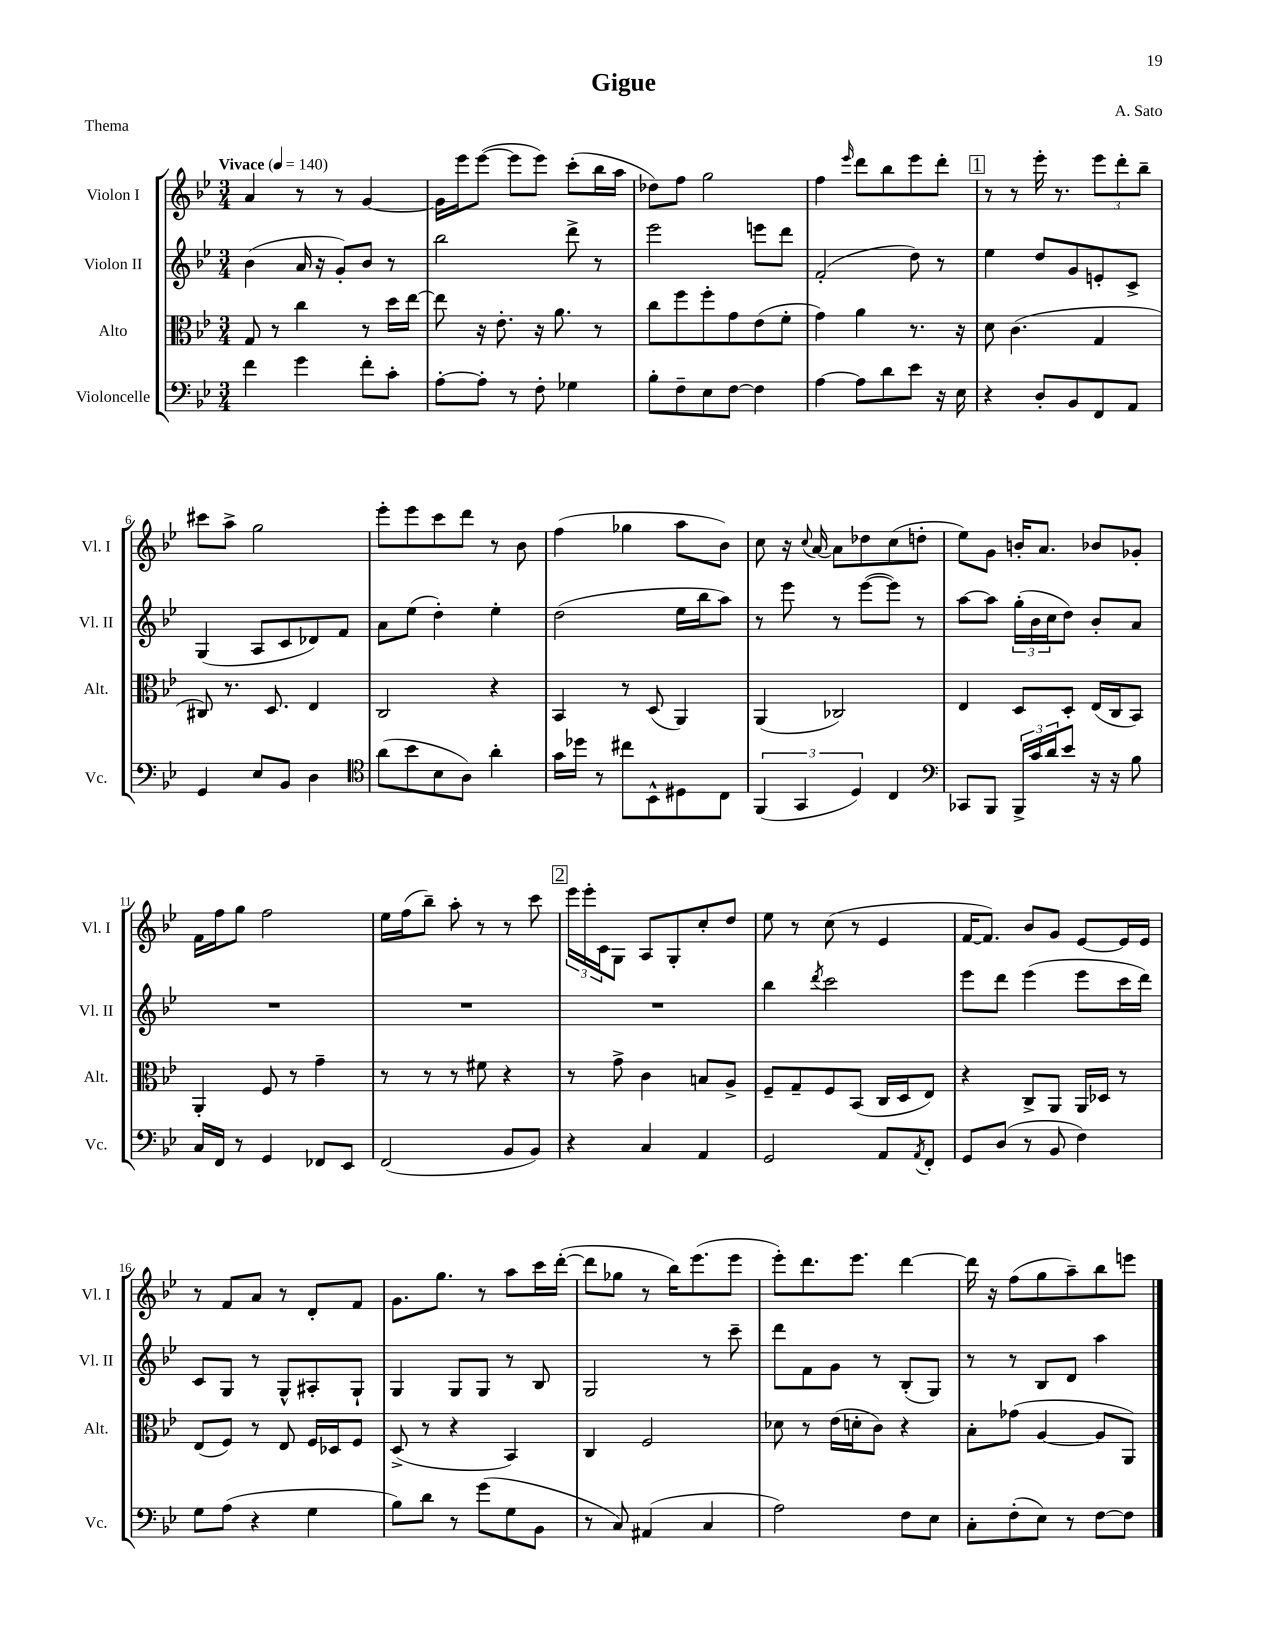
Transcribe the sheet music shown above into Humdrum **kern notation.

**kern	**kern	**kern	**kern
*staff4	*staff3	*staff2	*staff1
*clefF4	*clefC3	*clefG2	*clefG2
*k[b-e-]	*k[b-e-]	*k[b-e-]	*k[b-e-]
*M3/4	*M3/4	*M3/4	*M3/4
*MM140	*MM140	*MM140	*MM140
4f\	8G/	(4b-\	4a/
.	8r	.	.
4g\	4cc\	16a/	8r
.	.	16r	.
.	.	8g'/L)	8r
8f'\L	8r	8b-/J	[4g/
8c'\J	16dd\LL	8r	.
.	[16ee-\JJ	.	.
=	=	=	=
[8A'\L	8ee-\]	2bb-\	16g\]LL
.	.	.	16eee-\J
8A'\]J	16r	.	([8eee-\J
.	8.e-'\	.	.
8r	.	.	8eee-\]L
8F'\	16r	.	8eee-\J)
.	8.a\	.	.
4G-\	.	8ddd^\	(8ccc'\L
.	8r	8r	16bb-\L
.	.	.	16aa\JJ
=	=	=	=
8B-'\L	8cc\L	2eee-\	8dd-\L)
8F~\	8ff\	.	8ff\J
8E-\	8ff'\	.	2gg\
[8F\J	8g\	.	.
4F\]	(8e-\	8eee\L	.
.	8f'\J	8ddd\J	.
=	=	=	=
[4A\	4g\)	(2f'/	4ff\
.	.	.	16qqeee-/
8A\]L	4a\	.	8ddd\L
8d\	.	.	8bb-\
8e-\J	8.r	8dd\)	8eee-\
16r	.	8r	8ddd'\J
16E-\	16r	.	.
=	=	=	=
4r	8d\	4ee-\	8r
.	(4.c\	.	8r
8D'/L	.	8dd/L	16eee-'\
.	.	.	8.r
8BB-/	.	8g/	.
8FF/	4G/	8e'/	12eee-\L
.	.	.	12ddd'\
8AA/J	.	8c^/J	.
.	.	.	12bb-~\J
=	=	=	=
4GG/	8C#/)	(4G/	8ccc#\L
.	8.r	.	8aa^\J
8E-/L	.	8A/L	2gg\
.	8.D/	.	.
8BB-/J	.	8c/	.
4D\	4E-/	8d-/)	.
.	.	8f/J	.
=	=	=	=
*clefC4	*	*	*
(8a\L	2C/	8a\L	8eee-'\L
8b-\	.	(8ee-\J	8eee-\
8B-\	.	4dd'\)	8ccc\
8A\J)	.	.	8ddd\J
4a'\	4r	4ee-'\	8r
.	.	.	8b-\
=	=	=	=
16g\LL	4BB-/	(2dd\	(4ff\
16dd-\JJ	.	.	.
8r	.	.	.
8cc#\L	8r	.	4gg-\
8BB-^^\	(8D/	.	.
8D#\	4AA/)	16ee-\LL	8aa\L
.	.	16bb-\J	.
8C\J	.	8aa\J)	8b-\J)
=	=	=	=
(6FF/	(4AA/	8r	8cc\
.	.	8eee-\	16r
6GG/	.	.	.
.	.	.	8qqcc/
.	.	.	[16a/
.	2C-/)	8r	8a\]L
6D/)	.	.	.
.	.	([8eee-\L	8dd-\
4C/	.	8eee-\]J)	(8cc\
.	.	8r	8dd'\J
=	=	=	=
*clefF4	*	*	*
8CC-/L	4E-/	[8aa\L	8ee-\L)
8BBB-/J	.	8aa\]J	8g\J
24BBB-^/LL	8D/L	(24gg'\LL	16b'/LK
24c/	.	24b-\	.
.	.	.	8.a/J
24d/J	.	24cc\J	.
8e-/J	8D'/J	8dd\J)	.
16r	(16E-/LL	8b-'/L	8b-/L
16r	16C/J	.	.
8B-\	8BB-/J)	8a/J	8g-'/J
=	=	=	=
16C/LL	4AA'/	2.r	16f\LL
16FF/JJ	.	.	16ff\J
8r	.	.	8gg\J
4GG/	8F/	.	2ff\
.	8r	.	.
8FF-/L	4g~\	.	.
8EE-/J	.	.	.
=	=	=	=
(2FF/	8r	2.r	16ee-\LL
.	.	.	(16ff\J
.	8r	.	8bb-~\J)
.	8r	.	8aa'\
.	8f#\	.	8r
8BB-/L	4r	.	8r
8BB-/J)	.	.	8ccc\
=	=	=	=
4r	8r	2.r	24eee-\LL
.	.	.	24eee-'\
.	.	.	24c\J
.	8g^\	.	8G\J
4C/	4c\	.	8A/L
.	.	.	8G'/
4AA/	8B/L	.	8cc'/
.	8A^/J	.	8dd/J
=	=	=	=
2GG/	8F~/L	4bb-\	8ee-\
.	8G~/	.	8r
.	.	8qddd/	.
.	8F/	2ccc\	(8cc\
.	(8BB-/J	.	8r
8AA/L	16C/LL	.	4e-/
.	16D/J	.	.
8qAA/	.	.	.
8FF'/J	8E-/J)	.	.
=	=	=	=
8GG/L	4r	8eee-\L	[16f/LK
.	.	.	8.f/]J)
(8D/J	.	8ddd\J	.
8r	8C^/L	(4eee-\	8b-/L
8BB-/	8AA/J	.	8g/J
4F\)	16AA/LL	8eee-\L	[8e-/L
.	16D-/JJ	.	.
.	8r	16ccc\L	16e-/]L
.	.	16ddd\JJ)	16e-/JJ
=	=	=	=
8G\L	(8E-/L	8c/L	8r
(8A\J	8F/J)	8G/J	8f/L
4r	8r	8r	8a/J
.	8E-/	8G^^/L	8r
4G\	16F/LL	8A#'/	8d'/L
.	16D-/J	.	.
.	8F/J	8G`/J	8f/J
=	=	=	=
8B-\L)	(8D^/	4G/	8.g\L
8d\J	8r	.	.
.	.	.	8.gg\J
8r	4r	8G/L	.
(8g\L	.	8G/J	8r
8G\	4BB-/)	8r	8aa\L
8BB-\J	.	8B-/	16ccc\L
.	.	.	([16ddd'\JJ
=	=	=	=
8r	4C/	2G/	8ddd\]L
8C/)	.	.	8gg-\J
(4AA#/	2F/	.	8r
.	.	.	16bb-\LK)
.	.	.	(8.eee-\
4C/	.	8r	.
.	.	8ccc~\	8eee-\J
=	=	=	=
2A\)	8d-\	8ddd\L	8eee-'\L)
.	8r	8f\	8.ddd\
.	(16e-\LL	8g\J	.
.	16d'\J	.	8.eee-\J
.	8c\J)	8r	.
8F\L	4r	(8B-'/L	[4ddd\
8E-\J	.	8G/J)	.
=	=	=	=
8C'\L	8B-'\L	8r	16ddd\]
.	.	.	16r
(8F'\	(8g-\J	8r	(8ff\L
8E-\J)	[4A/	8B-/L	8gg\
8r	.	8d/J	8aa~\)
[8F\L	8A/]L	4aa\	8bb-\
8F\]J	8AA/J)	.	8eee\J
==	==	==	==
*-	*-	*-	*-
